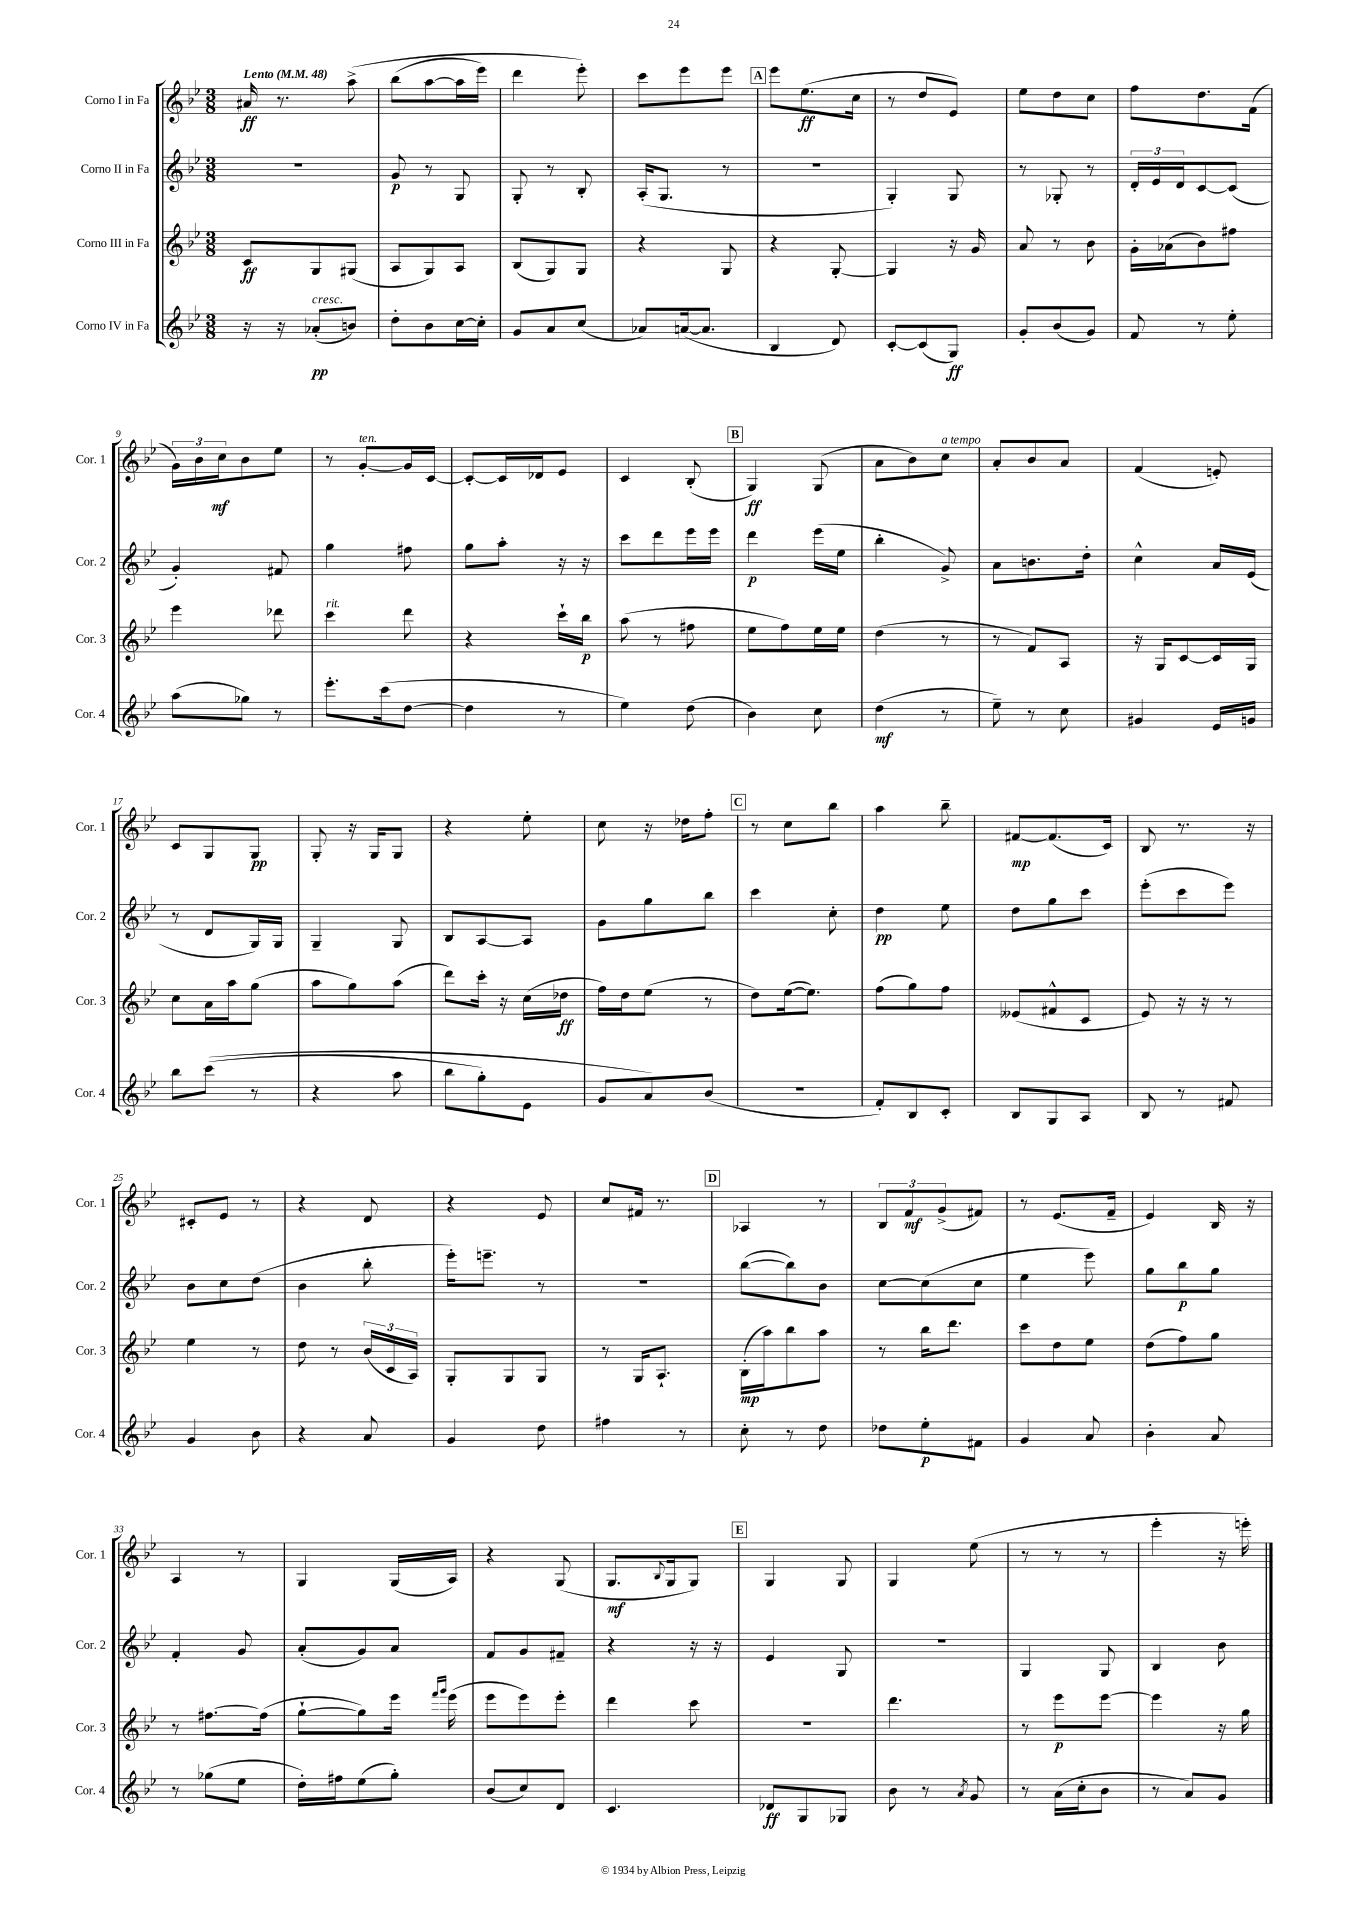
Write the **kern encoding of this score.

**kern	**kern	**kern	**kern
*staff4	*staff3	*staff2	*staff1
*clefG2	*clefG2	*clefG2	*clefG2
*k[b-e-]	*k[b-e-]	*k[b-e-]	*k[b-e-]
*M3/8	*M3/8	*M3/8	*M3/8
*MM48	*MM48	*MM48	*MM48
16r	8c	4.r	16a#
16r	.	.	8.r
(8a-'	8G	.	.
8b)	(8G#	.	&(8aa^
=	=	=	=
8dd'	8A	8g	(8bb-
8b-	8G)	8r	[8aa
[16cc	8A	8G	16aa]
16cc']	.	.	16eee-)
=	=	=	=
8g	(8B-	8G'	4ddd
8a	8G)	8r	.
(8cc	8G	8B-'	8eee-'&)
=	=	=	=
8a-)	4r	(16A'	8ccc
.	.	8.G	.
([16a	.	.	8eee-
8.a]	.	.	.
.	8G	8r	8eee-
=	=	=	=
4B-	4r	4.r	8eee-
.	.	.	(8.ee-
8d)	[8G'	.	.
.	.	.	16cc
=	=	=	=
[8c'	4G]	4G')	8r
(8c]	.	.	8dd
8G)	16r	8G	8e-)
.	16g	.	.
=	=	=	=
8g'	8a	8r	8ee-
(8b-	8r	8G-'	8dd
8g)	8b-	8r	8cc
=	=	=	=
8f	16g'	24d'	8ff
.	.	24e-	.
.	(16a-	.	.
.	.	24d	.
8r	8b-)	[8c	8.dd
8ee-'	8ff#	(8c]	.
.	.	.	(16f
=	=	=	=
(8aa	4eee-	4g')	24g)
.	.	.	24b-
.	.	.	24cc
8gg-)	.	.	8b-
8r	8ddd-	8f#	8ee-
=	=	=	=
8.eee-'	4ccc	4gg	8r
.	.	.	[8g'
(16ccc	.	.	.
[8dd	8ddd	8ff#	16g]
.	.	.	[16c
=	=	=	=
4dd]	4r	8gg	8c'_
.	.	8aa'	16c]
.	.	.	16d-
8r	16ccc`	16r	8e-
.	16bb-	16r	.
=	=	=	=
4ee-)	(8aa	8ccc	4c
.	8r	8ddd	.
(8dd	8ff#	16eee-	(8B-'
.	.	16eee-	.
=	=	=	=
4b-)	8ee-	4ddd	4G)
.	8ff)	.	.
8cc	16ee-	(16eee-	(8G
.	16ee-	16ee-	.
=	=	=	=
(4dd	(4dd	4bb-'	8a
.	.	.	8b-)
8r	8r	8g^)	8cc
=	=	=	=
8ee-~)	8r	8a	8a'
8r	8f)	8.b	8b-
8cc	8A	.	8a
.	.	16dd'	.
=	=	=	=
4g#	16r	4cc^^	(4f
.	16G	.	.
.	[8c	.	.
16e-	16c]	16a	8e')
16g	16G	(16e-	.
=	=	=	=
8bb-	8cc	8r	8c
&((8ccc	16a	8d	8G
.	16aa	.	.
8r	(8gg	16G)	8G
.	.	16G	.
=	=	=	=
4r	8aa	4G~	8G'
.	8gg)	.	16r
.	.	.	16G
8aa	(8aa	8G	8G
=	=	=	=
8bb-	8ddd)	8B-	4r
8gg')	16ccc'	[8A	.
.	16r	.	.
8e-	(16cc	8A]	8ee-'
.	16dd-	.	.
=	=	=	=
8g	16ff)	8g	8cc
.	16dd	.	.
8a&)	(8ee-	8gg	16r
.	.	.	16dd-
(8b-	8r	8bb-	8ff'
=	=	=	=
4.r	8dd)	4ccc	8r
.	([16ee-	.	8cc
.	8.ee-])	.	.
.	.	8cc'	8bb-
=	=	=	=
8f')	(8ff	4dd	4aa
8B-	8gg)	.	.
8c'	8ff	8ee-	8bb-~
=	=	=	=
8B-	(8e--	8dd	[8f#
8G	8f#^^	8gg	(8.f#]
8A	8c	8ccc	.
.	.	.	16c)
=	=	=	=
8B-	8e-)	(8eee-'	8B-
8r	16r	8ccc	8.r
.	16r	.	.
8f#	8r	8eee-)	.
.	.	.	16r
=	=	=	=
4g	4ee-	8b-	8c#'
.	.	8cc	8e-
8b-	8r	(8dd	8r
=	=	=	=
4r	8dd	4b-	4r
.	8r	.	.
8a	(24b-	8bb-'	8d
.	24c	.	.
.	24A)	.	.
=	=	=	=
4g	8G'	16eee-')	4r
.	.	8.eee~	.
.	8G	.	.
8dd	8G	8r	8e-
=	=	=	=
4ff#	8r	4.r	8cc
.	16G	.	16f#
.	8.A`	.	8.r
8r	.	.	.
=	=	=	=
8cc'	(16B-'	([8bb-	4A-
.	16aa)	.	.
8r	8bb-	8bb-])	.
8dd	8aa	8b-	8r
=	=	=	=
8dd-	8r	[8cc	12B-
.	.	.	12f
8ee-'	16bb-	(8cc]	.
.	.	.	(12g^
.	8.ddd	.	.
8f#	.	8cc	8f#)
=	=	=	=
4g	8ccc	4ee-	8r
.	8dd	.	(8.e-
8a	8ee-	8eee-)	.
.	.	.	16f~
=	=	=	=
4b-'	(8dd	8gg	4e-)
.	8ff)	8bb-	.
8a	8gg	8gg	16B-
.	.	.	16r
=	=	=	=
8r	8r	4f'	4A
(8gg-	[8.ff#	.	.
8ee-	.	8g	8r
.	(16ff#]	.	.
=	=	=	=
16dd')	[8gg`	(8a'	4G
16ff#	.	.	.
(8ee-	8gg])	8g)	.
8gg')	16eee-	8a	(16G
.	16qqfff	.	.
.	16qqggg	.	.
.	(16eee-	.	16A)
=	=	=	=
(8b-	8eee-	8f	4r
8cc)	8eee-)	8g	.
8d	8eee-'	8f#~	(8G
=	=	=	=
4.c	4ddd	4r	8.G
.	.	.	8qqB-
.	.	.	16G
.	8ccc	16r	8G)
.	.	16r	.
=	=	=	=
8d-	4.r	4e-	4G
8G	.	.	.
8G-	.	8G	8G
=	=	=	=
8b-	4.ddd	4.r	4G
8r	.	.	.
8qa	.	.	.
8g	.	.	(8ee-
=	=	=	=
8r	8r	4G	8r
(16a	8eee-	.	8r
16cc'	.	.	.
8b-	[8eee-	8G	8r
=	=	=	=
8r	4eee-]	4B-	4eee-'
8a)	.	.	.
8g	16r	8b-	16r
.	16gg	.	16eee')
==	==	==	==
*-	*-	*-	*-
